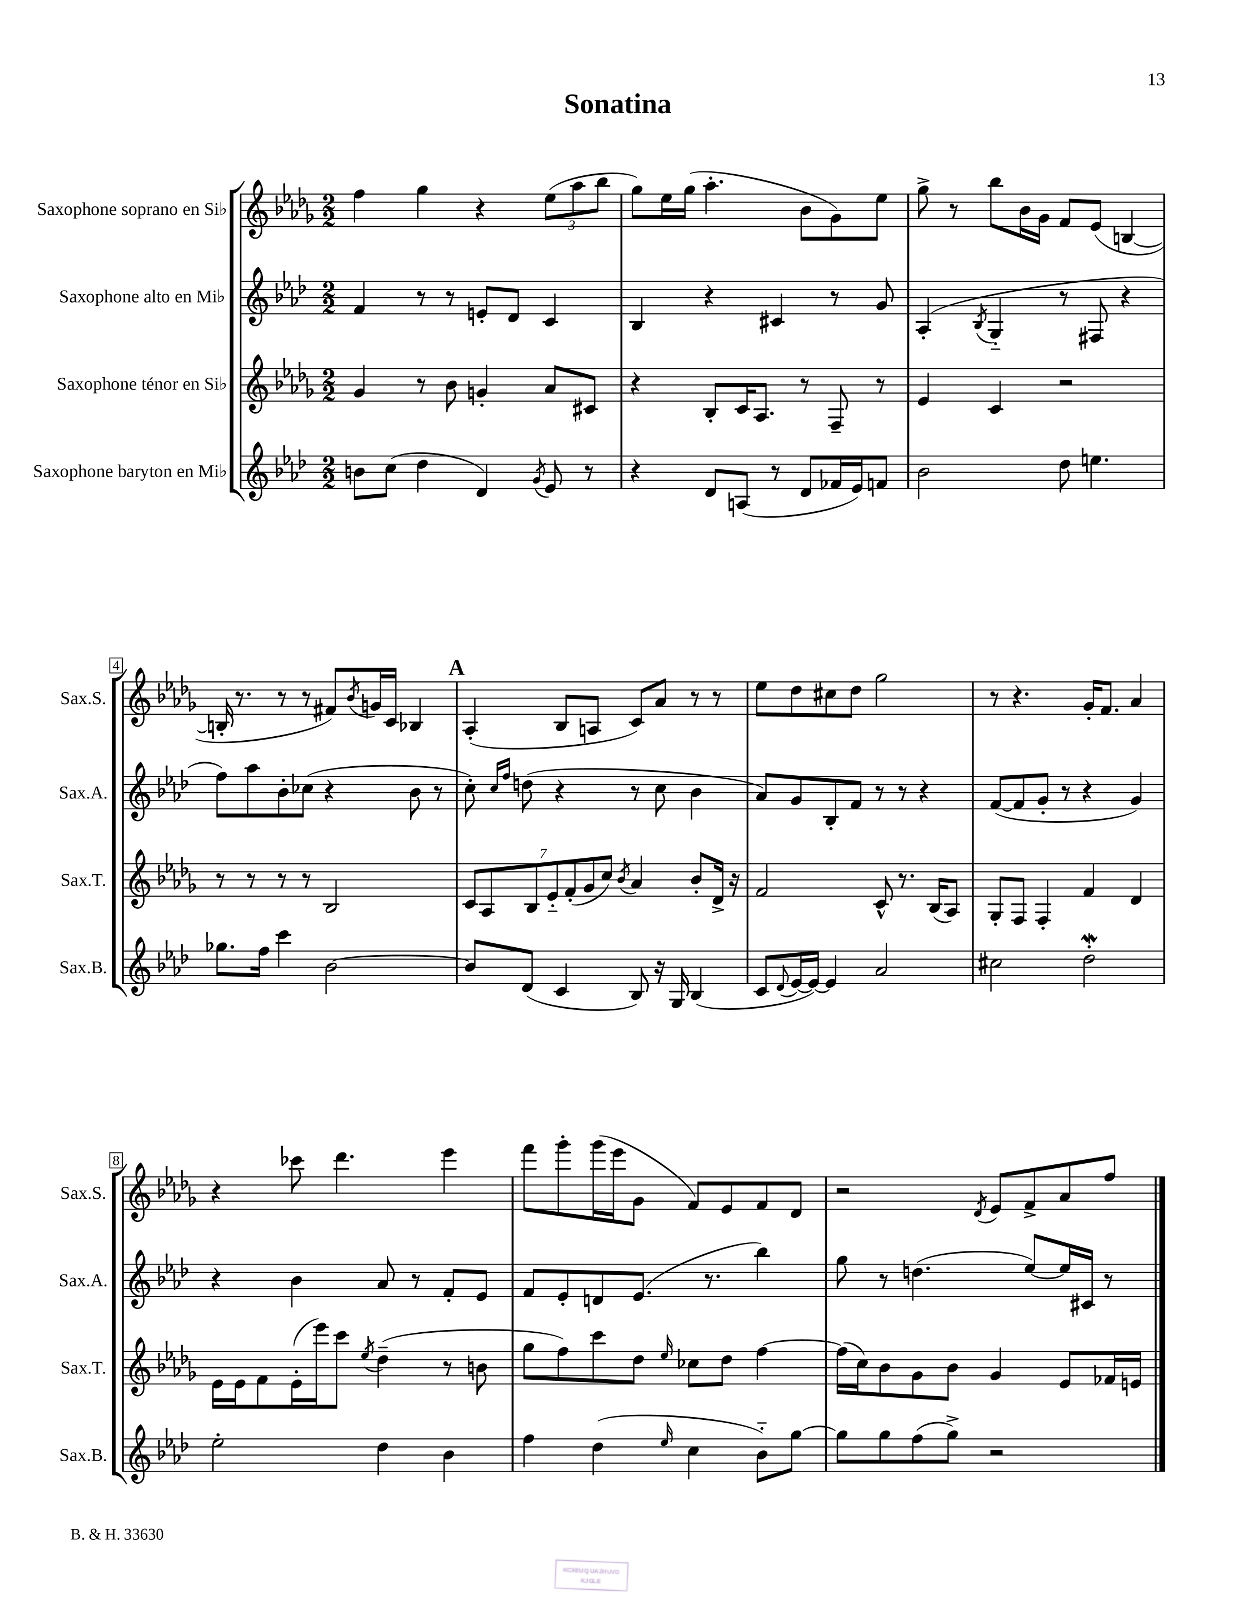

**kern	**kern	**kern	**kern
*staff4	*staff3	*staff2	*staff1
*clefG2	*clefG2	*clefG2	*clefG2
*k[b-e-a-d-]	*k[b-e-a-d-g-]	*k[b-e-a-d-]	*k[b-e-a-d-g-]
*M2/2	*M2/2	*M2/2	*M2/2
8b	4g-	4f	4ff
(8cc	.	.	.
4dd-	8r	8r	4gg-
.	8b-	8r	.
4d-)	4g'	8e'	4r
.	.	8d-	.
8qg	.	.	.
8e-	8a-	4c	(12ee-
.	.	.	12aa-
8r	8c#	.	.
.	.	.	12bb-
=	=	=	=
4r	4r	4B-	8gg-)
.	.	.	16ee-
.	.	.	(16gg-
8d-	8B-'	4r	4.aa-'
(8A	16c	.	.
.	8.A-	.	.
8r	.	4c#	.
8d-	8r	.	8b-
16f-	8F~	8r	8g-)
16e-)	.	.	.
8f	8r	8g	8ee-
=	=	=	=
2b-	4e-	(4A-'	8gg-^
.	.	.	8r
.	.	8qB-	.
.	4c	4G'~	8bb-
.	.	.	16b-
.	.	.	16g-
8dd-	2r	8r	8f
4.ee	.	8F#	(8e-
.	.	4r	[4B
=	=	=	=
8.gg-	8r	8ff)	16B']
.	.	.	8.r
.	8r	8aa-	.
16ff	.	.	.
4ccc	8r	8b-'	8r
.	8r	(8cc-	8r
[2b-	2B-	4r	8f#)
.	.	.	8qb-
.	.	.	16g
.	.	.	16c
.	.	8b-	4B-
.	.	8r	.
=	=	=	=
8b-]	14c	8cc')	(4A-'
.	14A-	.	.
.	.	16qqcc	.
.	.	16qqff	.
(8d-	.	(8dd	.
.	14B-	.	.
.	14e-'~	.	.
4c	.	4r	8B-
.	(14f'	.	.
.	14g-	.	.
.	.	.	8A
.	14cc)	.	.
.	8qb-	.	.
8B-)	4a-	8r	8c)
16r	.	8cc	8a-
16G	.	.	.
(4B-	8b-'	4b-	8r
.	16d-^	.	8r
.	16r	.	.
=	=	=	=
8c	2f	8a-)	8ee-
8qqd-	.	.	.
[16e-	.	8g	8dd-
16e-_)	.	.	.
4e-]	.	8B-'	8cc#
.	.	8f	8dd-
2a-	8c^^	8r	2gg-
.	8.r	8r	.
.	.	4r	.
.	(16B-	.	.
.	8A-)	.	.
=	=	=	=
2cc#	8G-'	([8f	8r
.	8F	8f]	4.r
.	4F'	8g'	.
.	.	8r	.
2dd-'	4f	4r	16g-'
.	.	.	8.f
.	4d-	4g)	4a-
=	=	=	=
2ee-'	16e-	4r	4r
.	16e-	.	.
.	8f	.	.
.	(16e-'	4b-	8ccc-
.	16eee-)	.	.
.	8ccc	.	4.ddd-
.	8qee-	.	.
4dd-	(4dd-~	8a-	.
.	.	8r	.
4b-	8r	8f'	4eee-
.	8b	8e-	.
=	=	=	=
4ff	8gg-	8f	8fff
.	8ff)	8e-'	8ggg-'
(4dd-	8ccc	8d	(16ggg-
.	.	.	16eee-
.	8dd-	(8.e-	8g-
16qqee-	16qqee-	.	.
4cc	8cc-	.	8f)
.	.	8.r	.
.	8dd-	.	8e-
8b-'~)	[4ff	4bb-)	8f
[8gg	.	.	8d-
=	=	=	=
8gg]	(16ff]	8gg	2r
.	16cc)	.	.
8gg	8b-	8r	.
(8ff	8g-	(4.dd	.
8gg^)	8b-	.	.
.	.	.	8qd-
2r	4g-	.	8e-
.	.	[8ee-)	8f^
.	8e-	16ee-]	8a-
.	.	16c#	.
.	16f-	8r	8ff
.	16e	.	.
==	==	==	==
*-	*-	*-	*-
